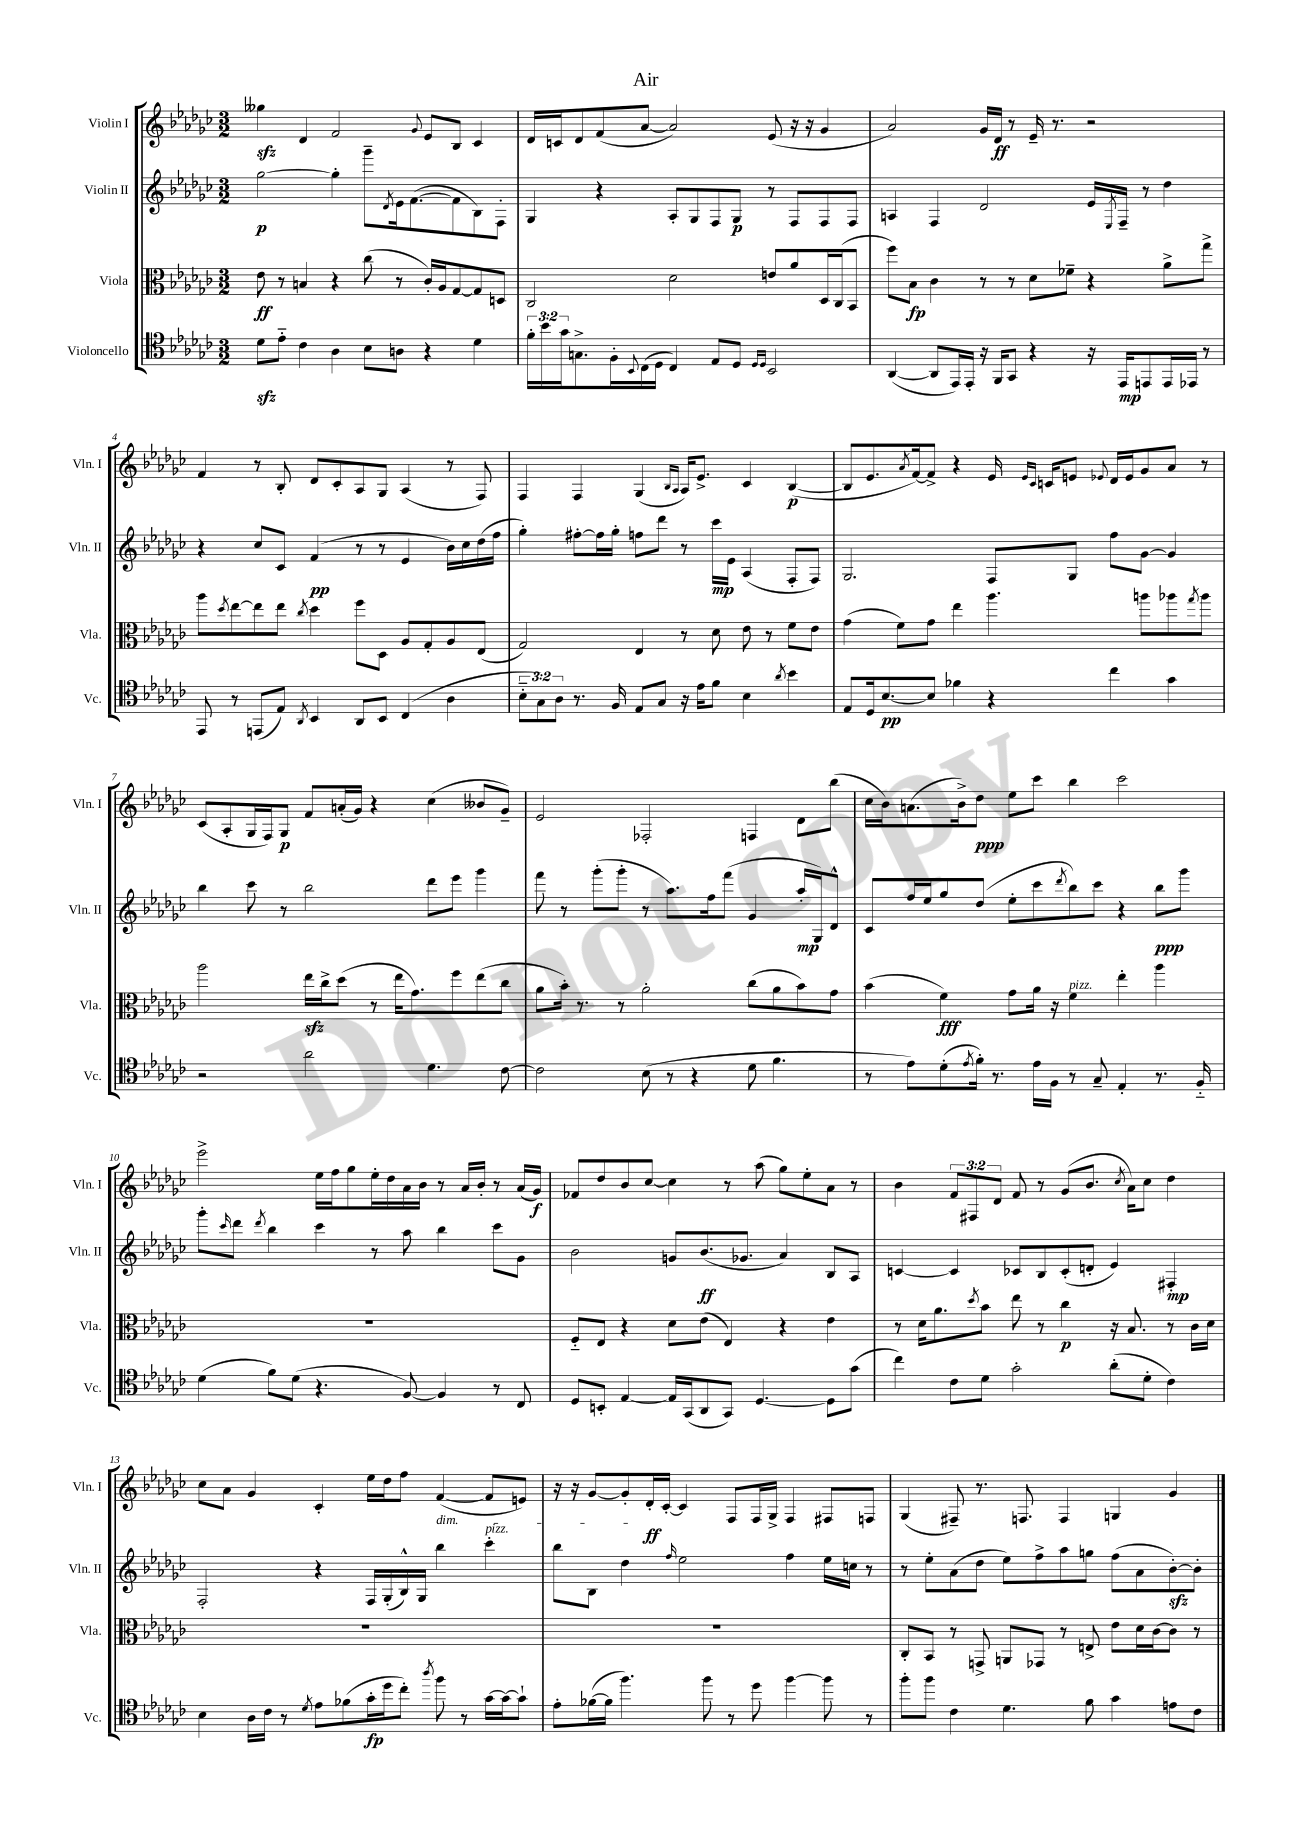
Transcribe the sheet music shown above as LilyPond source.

\header { title = "Air" }
<<
\new StaffGroup <<
\new Staff = "s0" \with { instrumentName = "Violin I" shortInstrumentName = "Vln. I" } {
    \clef treble \key ges \major \numericTimeSignature \time 3/2 \override Staff.TupletNumber.text = #tuplet-number::calc-fraction-text
    geses''4\sfz des'4 f'2 \appoggiatura { ges'8 } ees'8 bes8 ces'4 |
    des'16 c'16 des'8 f'8( aes'8~ aes'2) ees'8( r16 r16 ges'4 |
    aes'2) ges'16 des'16\ff r8 ees'16-- r8. r2 |
    f'4 r8 bes8-. des'8 ces'8-. aes8 ges8 aes4( r8 f8) |
    f4 f4 ges4( \grace { bes16 aes16 } aes16) ees'8.-> ces'4 bes4~\p( |
    bes8 ees'8. \acciaccatura { aes'8 } f'16~) f'8-> r4 ees'16 \grace { ees'16 ces'16 } c'16 e'8 \appoggiatura { ees'8 } des'16 ees'16 ges'8 aes'8 r8 |
    ces'8( aes8-. ges16 f16) ges8\p f'8 a'16-.( ges'16) r4 ces''4( beses'8 ges'8--) |
    ees'2 fes2-. f4 des'8 bes''8( |
    ces''16 bes'16) a'8.( bes'16->) des''8\ppp ees''8 ces'''8 bes''4 ces'''2 |
    ees'''2-> ees''16 f''16 ges''8 ees''16-. des''16 aes'16 bes'16 r8 aes'16 bes'16-. r8 aes'16( ges'16\f) |
    fes'8 des''8 bes'8 ces''8~ ces''4 r8 aes''8( ges''8) ees''8-. aes'8 r8 |
    bes'4 \tuplet 3/2 { f'8 fis8 des'8 } f'8 r8 ges'8( bes'8. \acciaccatura { ces''8 } aes'16) ces''8 des''4 |
    ces''8 aes'8 ges'4 ces'4-. ees''16 des''16 f''8 f'4~\dim( f'8 e'8) |
    r16 r16 ges'8~ ges'8-. des'16-.\ff\! ces'16~-. ces'4 f8 f16 ges16-> f4 fis8 f8 |
    ges4( fis8--) r8. f8. f4 g4 ges'4 \bar "|." |
}
\new Staff = "s1" \with { instrumentName = "Violin II" shortInstrumentName = "Vln. II" } {
    \clef treble \key ges \major \numericTimeSignature \time 3/2
    ges''2~\p ges''4-. ges'''8-- \acciaccatura { des'8 } ees'16 f'8.~( f'8 bes8) f8-. |
    ges4 r4 aes8-. ges8 f8 ges8\p r8 f8 f8 f8 |
    a4 f4 des'2 ees'16 \acciaccatura { ees8 } f16-- r8 des''4 |
    r4 ces''8 ces'8 f'4\pp( r8 r8 ees'4 bes'16) ces''16 des''16( f''16 |
    ges''4-.) fis''8~-. fis''16 ges''16-. f''8 des'''8 r8 ces'''16\mp ees'16 aes4( f8-. f8) |
    ges2. f8 ges8 f''8 ges'8~ ges'4 |
    bes''4 ces'''8 r8 bes''2 des'''8 ees'''8 ges'''4 |
    f'''8 r8 ges'''8-.( ges'''8-. r8 aes''8.) f''16 f'''8( ges'4 aes''16-.\mp ges16) des'8-^ |
    ces'8 f''16 ees''16 ges''8 des''8( ees''8-. ces'''8 \acciaccatura { des'''8 } bes''8) ces'''8 r4 bes''8\ppp ges'''8 |
    ges'''8-. \grace { ces'''16 } des'''8 \acciaccatura { des'''8 } bes''4 ces'''4 r8 aes''8 bes''4 ces'''8 ges'8 |
    bes'2 g'8 bes'8.\ff( ges'8. aes'4) bes8 aes8 |
    c'4~ c'4 ces'8 bes8 ces'8-.( d'8-. ees'4) fis4-.\mp |
    f2-. r4 f16 ges16-.( bes16-^) ges16 bes''4 ces'''4-.^\markup { \italic "pizz." } |
    bes''8 bes8 des''4 \grace { f''16 } ees''2 f''4 ees''16 c''16 r8 |
    r8 ees''8-. aes'8( des''8 ees''8) f''8-> aes''8 g''8 f''8( aes'8 bes'8~-.\sfz) bes'8-. \bar "|." |
}
\new Staff = "s2" \with { instrumentName = "Viola" shortInstrumentName = "Vla." } {
    \clef alto \key ges \major \numericTimeSignature \time 3/2
    ees'8\ff r8 b4 r4 ces''8( r8 ces'16-.) aes16 ges8~ ges8 d8 |
    ces2 des'2 e'8 aes'8 des16 ces16( bes,8 |
    f''8) bes8\fp ces'4 r8 r8 des'8 fes'8-- r4 aes'8-> ges''8-> |
    aes''8 \acciaccatura { des''8 } ees''8~ ees''8 ees''8 \acciaccatura { ces''8 } des''4 f''8 des8 aes8 ges8-. aes8 ees8( |
    ges2) ees4 r8 des'8 ees'8 r8 f'8 ees'8 |
    ges'4( f'8) ges'8 ees''4 aes''4. a''8 aes''8 \acciaccatura { ges''8 } aes''8 |
    aes''2 ees''16\sfz ces''16-> des''8( r8 ees''16 ges'8.) f''8 ees''8( ces''8 |
    aes'8 bes'16-.) r8. r8 aes'2-. ces''8( aes'8 bes'8) ges'8 |
    bes'4( f'4\fff) ges'8 aes'16 r16 f'4^\markup { \italic "pizz." } ees''4-. aes''4 |
    R1. |
    f8-_ ees8 r4 des'8 ees'8( ees4) r4 ees'4 |
    r8 des'16 aes'8. \acciaccatura { des''8 } bes'8 ees''8 r8 ces''4\p r16 bes8. r8 ces'16 des'16 |
    R1. |
    R1. |
    ces8-. bes,8 r8 g,8-> a,8 ges,8 r8 e8-> ees'8 des'16 ces'16~ ces'8 r8 \bar "|." |
}
\new Staff = "s3" \with { instrumentName = "Violoncello" shortInstrumentName = "Vc." } {
    \clef tenor \key ges \major \numericTimeSignature \time 3/2 \override Staff.TupletNumber.text = #tuplet-number::calc-fraction-text
    des'8\sfz ees'8-_ ces'4 aes4 bes8 a8 r4 des'4 |
    \tuplet 3/2 { f'16-. bes'16 ges'16 } g8.-> f16-. \appoggiatura { bes,8 } ces16( des16 ces4) ees8 des8 \grace { des16 des16 } bes,2 |
    aes,4~( aes,8 ees,16) ees,16-. r16 f,16 ges,8 r4 r16 ees,16\mp e,8 e,16 ees,16 r8 |
    ees,8 r8 e,8( ees8) \acciaccatura { aes,8 } bes,4 aes,8 bes,8 ces4( aes4 |
    \tuplet 3/2 { bes8-_ ges8) aes8 } r8. f16 ees8 ges8 r16 ees'16 f'8 bes4 \acciaccatura { aes'8 } bes'4 |
    ees8 des16 bes8.~\pp bes8 fes'4 r4 ces''4 ges'4 |
    r2 aes'2 des'4. ces'8~ |
    ces'2 bes8( r8 r4 des'8 f'4. |
    r8 ees'8) des'8-.( \acciaccatura { ees'8 } f'16-.) r8. ees'16 f16 r8 ges8-- ees4-. r8. f16-_ |
    des'4( f'8) des'8( r4. f8~) f4 r8 ces8 |
    des8 b,8-. ees4~ ees16 ges,16( aes,8 ges,8) des4.~ des8 ges'8( |
    ces''4) ces'8 des'8 ges'2-. aes'8-.( des'8-. ces'4) |
    bes4 aes16 ces'16 r8 \acciaccatura { des'8 } ees'8 fes'8( ges'16-.\fp des''16 ces''8-.) \acciaccatura { aes''8 } f''8 r8 ges'16~ ges'16~ ges'8-! |
    ees'8-. fes'16~( fes'16 f''4.) f''8 r8 des''8 f''4~ f''8 r8 |
    f''8-. f''8 ces'4 des'4. f'8 ges'4 e'8 ces'8 \bar "|." |
}
>>
>>
